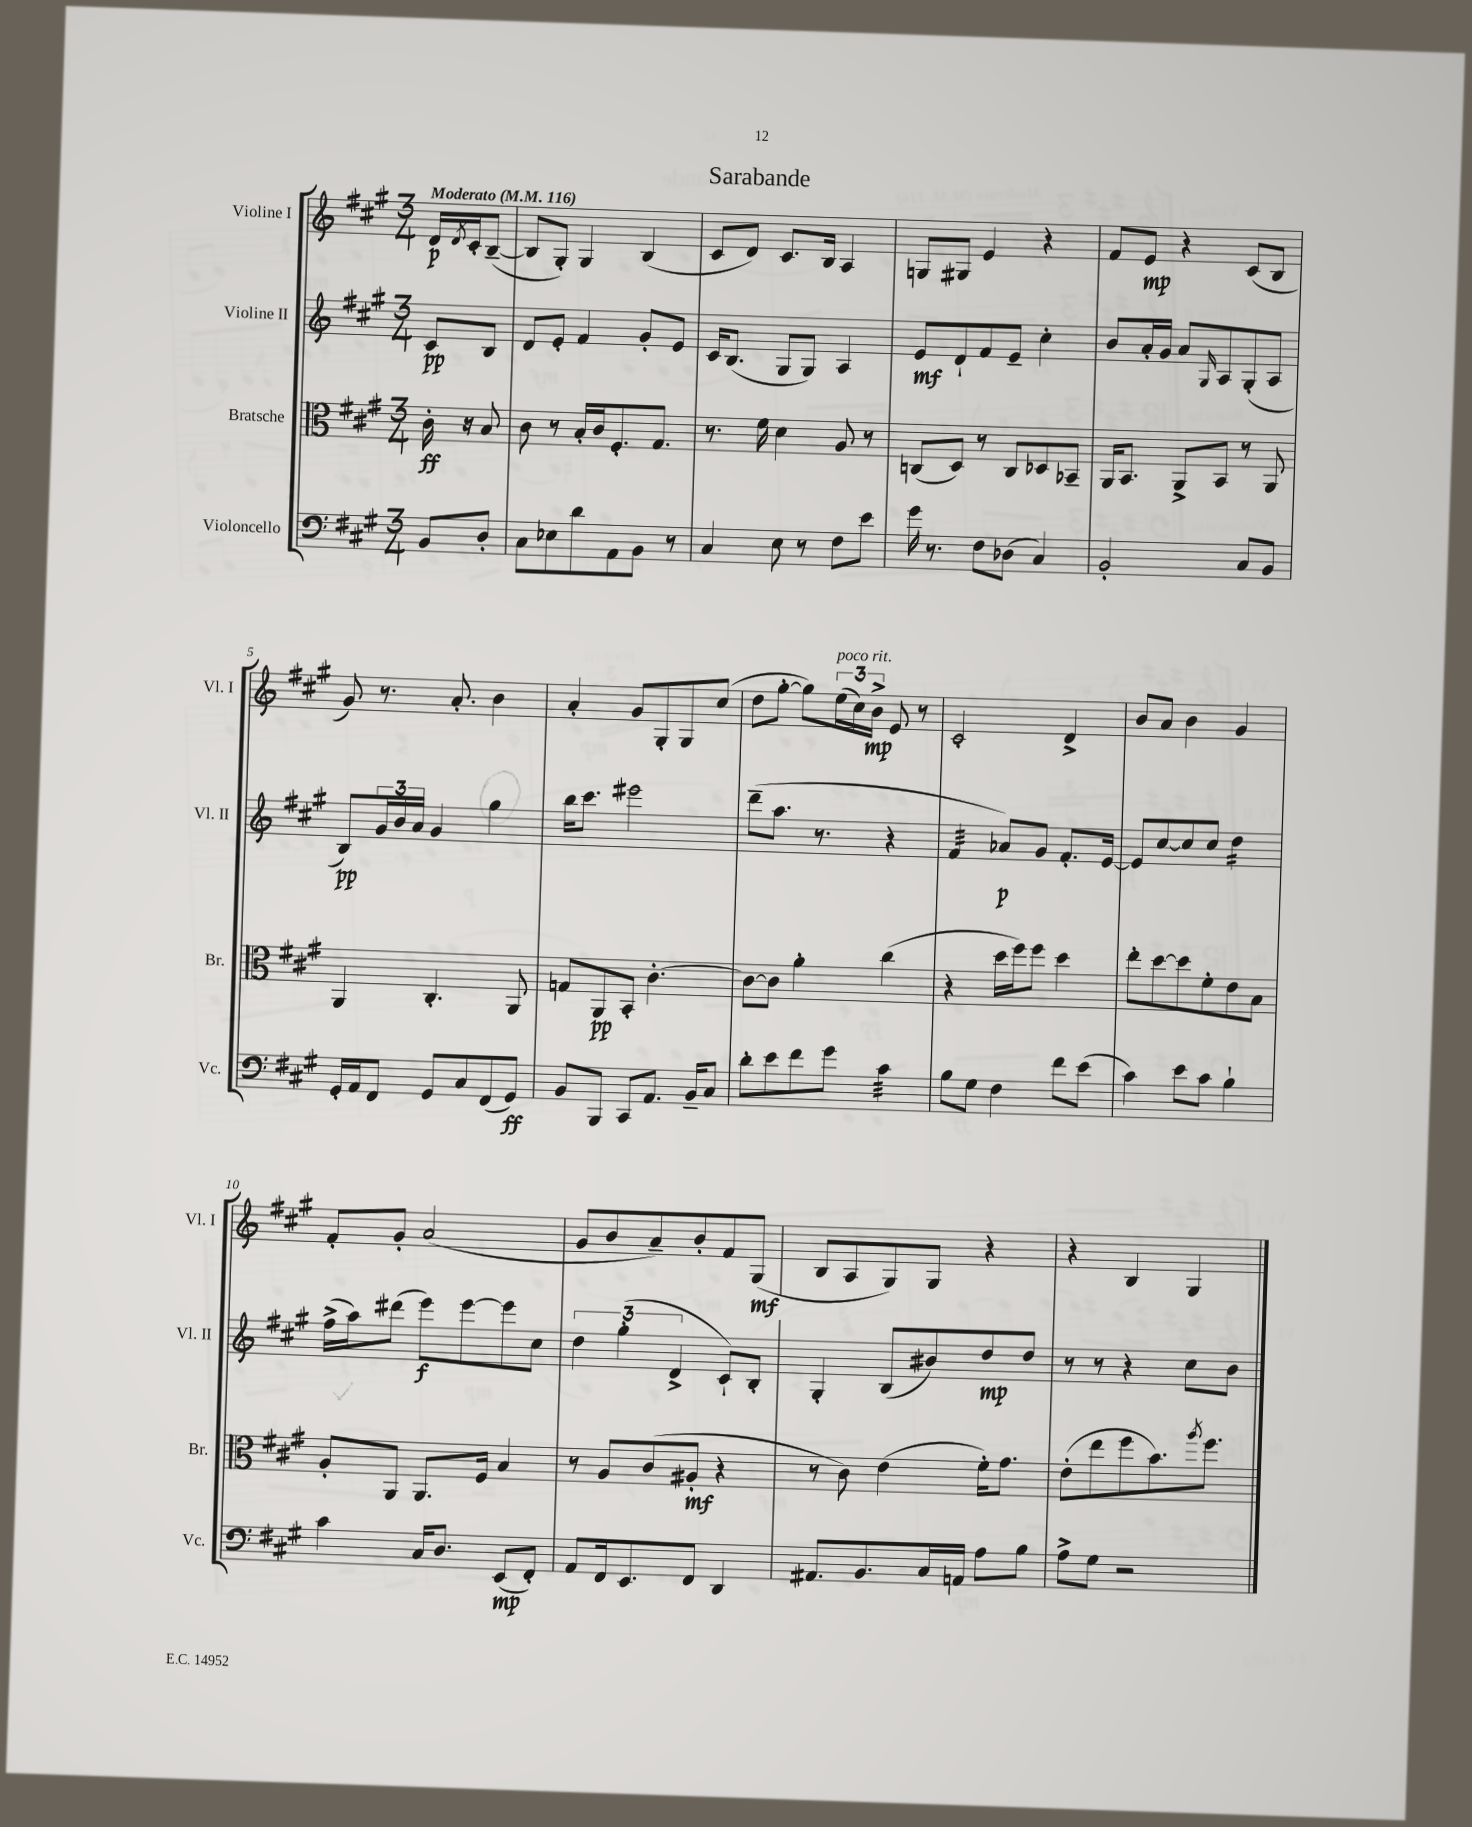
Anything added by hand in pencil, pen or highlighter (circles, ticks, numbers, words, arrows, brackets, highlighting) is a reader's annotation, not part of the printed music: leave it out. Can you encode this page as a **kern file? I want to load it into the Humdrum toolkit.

**kern	**dynam	**kern	**dynam	**kern	**dynam	**kern	**dynam
*part4	*part4	*part3	*part3	*part2	*part2	*part1	*part1
*staff4	*staff4	*staff3	*staff3	*staff2	*staff2	*staff1	*staff1
*I"Violoncello	*	*I"Bratsche	*	*I"Violine II	*	*I"Violine I	*
*I'Vc.	*	*I'Br.	*	*I'Vl. II	*	*I'Vl. I	*
*clefF4	*	*clefC3	*	*clefG2	*	*clefG2	*
*k[f#c#g#]	*	*k[f#c#g#]	*	*k[f#c#g#]	*	*k[f#c#g#]	*
*M3/4	*	*M3/4	*	*M3/4	*	*M3/4	*
*MM116	*	*MM116	*	*MM116	*	*MM116	*
=	=	=	=	=	=	=	=
!	!	!	!	!	!	!LO:TX:a:B:t=Moderato	!
8BB/L	.	16c#'\	ff	8c#/L	pp	16d/LL	p
.	.	.	.	.	.	8qd/	.
.	.	16r	.	.	.	16c#'/J	.
8D'/J	.	8B/	.	8B/J	.	([8B~/J	.
=1	=1	=1	=1	=1	=1	=1	=1
8C#\L	.	8c#\	.	8d/L	.	8B/L]	.
8E-X\	.	8r	.	8e'/J	.	8G#'/J)	.
8d\	.	16B'/LL	.	4f#/	.	4G#/	.
.	.	16c#/J	.	.	.	.	.
8AA\	.	8.F#'/	.	.	.	.	.
8BB\J	.	.	.	8g#'/L	.	(4B/	.
.	.	8.G#/J	.	.	.	.	.
8r	.	.	.	8e/J	.	.	.
=2	=2	=2	=2	=2	=2	=2	=2
4C#/	.	8.r	.	16c#/KL	.	8c#/L	.
.	.	.	.	(8.B/J	.	.	.
.	.	.	.	.	.	8d/J)	.
.	.	16f#\	.	.	.	.	.
8E\	.	4d\	.	8G#/L	.	8.c#/L	.
8r	.	.	.	8G#/J)	.	.	.
.	.	.	.	.	.	16B/Jk	.
8F#\L	.	8A/	.	4A/	.	4A/	.
8e\J	.	8r	.	.	.	.	.
=3	=3	=3	=3	=3	=3	=3	=3
16g#\	.	(8Cn/L	.	8e/L	mf	8Gn/L	.
8.r	.	.	.	.	.	.	.
.	.	8D/J)	.	8d`/	.	8G#X/J	.
8F#\L	.	8r	.	8f#/	.	4e/	.
(8D-X\J	.	8C/L	.	8e~/J	.	.	.
4C#/)	.	8D-X/	.	4cc#'\	.	4r	.
.	.	8BB-X~/J	.	.	.	.	.
=4	=4	=4	=4	=4	=4	=4	=4
2BB'/	.	16AA/KL	.	8b/L	.	8f#/L	.
.	.	8.BB/J	.	.	.	.	.
.	.	.	.	16a'/L	.	8e/J	mp
.	.	.	.	16g#/JJ	.	.	.
.	.	8AA^/L	.	8a/L	.	4r	.
.	.	.	.	16qqG#/	.	.	.
.	.	8BB/J	.	8A/	.	.	.
8C#/L	.	8r	.	(8G#'/	.	(8c#/L	.
8BB/J	.	8AA/	.	8A/J	.	8B/J	.
!!LO:LB:g=z
=5	=5	=5	=5	=5	=5	=5	=5
16GG#'/LL	.	4AA/	.	8B/L)	pp	8g#/)	.
16AA/J	.	.	.	.	.	.	.
8FF#/J	.	.	.	24g#/L	.	8.r	.
.	.	.	.	24b/	.	.	.
.	.	.	.	24a/JJ	.	.	.
8GG#/L	.	4.C#'/	.	4g#/	.	.	.
.	.	.	.	.	.	8.a'/	.
8C#/	.	.	.	.	.	.	.
(8FF#/	.	.	.	4gg#\	.	4b\	.
8GG#/J)	ff	8AA/	.	.	.	.	.
=6	=6	=6	=6	=6	=6	=6	=6
8BB/L	.	8Gn/L	.	16bb\KL	.	4a'/	.
.	.	.	.	8.ccc#\J	.	.	.
8BBB/J	.	8AA/	pp	.	.	.	.
8CC#/L	.	8BB'/J	.	2eee#X\	.	8g#/L	.
8.AA/J	.	[4.c#'\	.	.	.	8G#'/	.
.	.	.	.	.	.	8G#/	.
16BB~/KL	.	.	.	.	.	.	.
8C#/J	.	.	.	.	.	(8cc#/J	.
=7	=7	=7	=7	=7	=7	=7	=7
8d'\L	.	8c#\L_	.	(8ddd~\L	.	8dd\L	.
8e\	.	8c#\J]	.	8.aa\J	.	[8gg#'\J	.
8f#\	.	4a'\	.	.	.	8gg#\L])	.
.	.	.	.	8.r	.	.	.
!	!	!	!	!	!	!LO:TX:a:i:t=poco rit.	!
8g#\J	.	.	.	.	.	(24ee\L	.
.	.	.	.	.	.	24cc#\)	.
.	.	.	.	.	.	24b^\JJ	mp
*tremolo	*	*	*	*	*	*	*
32c#\LLL	.	(4cc#\	.	4r	.	8e/	.
32c#\	.	.	.	.	.	.	.
32c#\	.	.	.	.	.	.	.
32c#\	.	.	.	.	.	.	.
32c#\	.	.	.	.	.	8r	.
32c#\	.	.	.	.	.	.	.
32c#\	.	.	.	.	.	.	.
32c#\JJJ	.	.	.	.	.	.	.
*Xtremolo	*	*	*	*	*	*	*
=8	=8	=8	=8	=8	=8	=8	=8
*	*	*	*	*tremolo	*	*	*
8B\L	.	4r	.	32f#/LLL	.	2c#'/	.
.	.	.	.	32f#/	.	.	.
.	.	.	.	32f#/	.	.	.
.	.	.	.	32f#/	.	.	.
8G#\J	.	.	.	32f#/	.	.	.
.	.	.	.	32f#/	.	.	.
.	.	.	.	32f#/	.	.	.
.	.	.	.	32f#/JJJ	.	.	.
*	*	*	*	*Xtremolo	*	*	*
4F#\	.	16dd\LL	.	8a-X/L)	p	.	.
.	.	16ff#\J)	.	.	.	.	.
.	.	8ff#\J	.	8g#/J	.	.	.
8f#\L	.	4dd\	.	8.f#'/L	.	4d^/	.
(8e\J	.	.	.	.	.	.	.
.	.	.	.	[16e/Jk	.	.	.
=9	=9	=9	=9	=9	=9	=9	=9
4c#\)	.	8ee'\L	.	8e/L]	.	8b/L	.
.	.	[8dd\	.	[8cc#/	.	8a/J	.
8e\L	.	8dd\]	.	8cc#/]	.	4b\	.
8c#\J	.	8f#'\	.	8cc#/J	.	.	.
*	*	*	*	*tremolo	*	*	*
4B`\	.	8e\	.	16dd\LL	.	4g#/	.
.	.	.	.	16dd\	.	.	.
.	.	8B\J	.	16dd\	.	.	.
.	.	.	.	16dd\JJ	.	.	.
*	*	*	*	*Xtremolo	*	*	*
!!LO:LB:g=z
=10	=10	=10	=10	=10	=10	=10	=10
4c#\	.	8A'/L	.	(16ff#^\LL	.	8f#'/L	.
.	.	.	.	16aa\J)	.	.	.
.	.	8AA/J	.	(8ddd#X\J	.	8g#'/J	.
16C#/KL	.	8.AA/L	.	8eee\L)	f	(2a/	.
8.D/J	.	.	.	.	.	.	.
.	.	.	.	[8eee\	.	.	.
.	.	16F#/Jk	.	.	.	.	.
(8EE/L	mp	4B/	.	8eee\]	.	.	.
8FF#'/J)	.	.	.	8cc#\J	.	.	.
=11	=11	=11	=11	=11	=11	=11	=11
8AA/L	.	8r	.	6dd\	.	8g#/L	.
16FF#/k	.	8A/L	.	.	.	8b/	.
.	.	.	.	(6gg#'\	.	.	.
8.EE/	.	.	.	.	.	.	.
.	.	(8c#/	.	.	.	8a~/)	.
.	.	.	.	6d^/	.	.	.
8FF#/J	.	8A#X'/J	mf	.	.	8b'/	.
4DD/	.	4r	.	8c#`/L)	.	8f#/	.
.	.	.	.	8B'/J	.	(8G#/J	mf
=12	=12	=12	=12	=12	=12	=12	=12
8.AA#X/L	.	8r	.	4G#'/	.	8B/L	.
.	.	8c#\)	.	.	.	8A/	.
8.BB/	.	.	.	.	.	.	.
.	.	(4e\	.	(8B/L	.	8G#/)	.
16C#/L	.	.	.	8b#X/)	.	8G#/J	.
16AAn/JJ	.	.	.	.	.	.	.
8A\L	.	16f#'\KL)	.	8dd/	mp	4r	.
.	.	8.g#\J	.	.	.	.	.
8B\J	.	.	.	8dd/J	.	.	.
=13	=13	=13	=13	=13	=13	=13	=13
8A^\L	.	(8e'\L	.	8r	.	4r	.
8G#\J	.	8ee\	.	8r	.	.	.
2r	.	8ff#\	.	4r	.	4B/	.
.	.	8.b\)	.	.	.	.	.
.	.	.	.	8cc#\L	.	4G#/	.
.	.	8qaa/	.	.	.	.	.
.	.	8.ff#\J	.	.	.	.	.
.	.	.	.	8b\J	.	.	.
==	==	==	==	==	==	==	==
*-	*-	*-	*-	*-	*-	*-	*-
